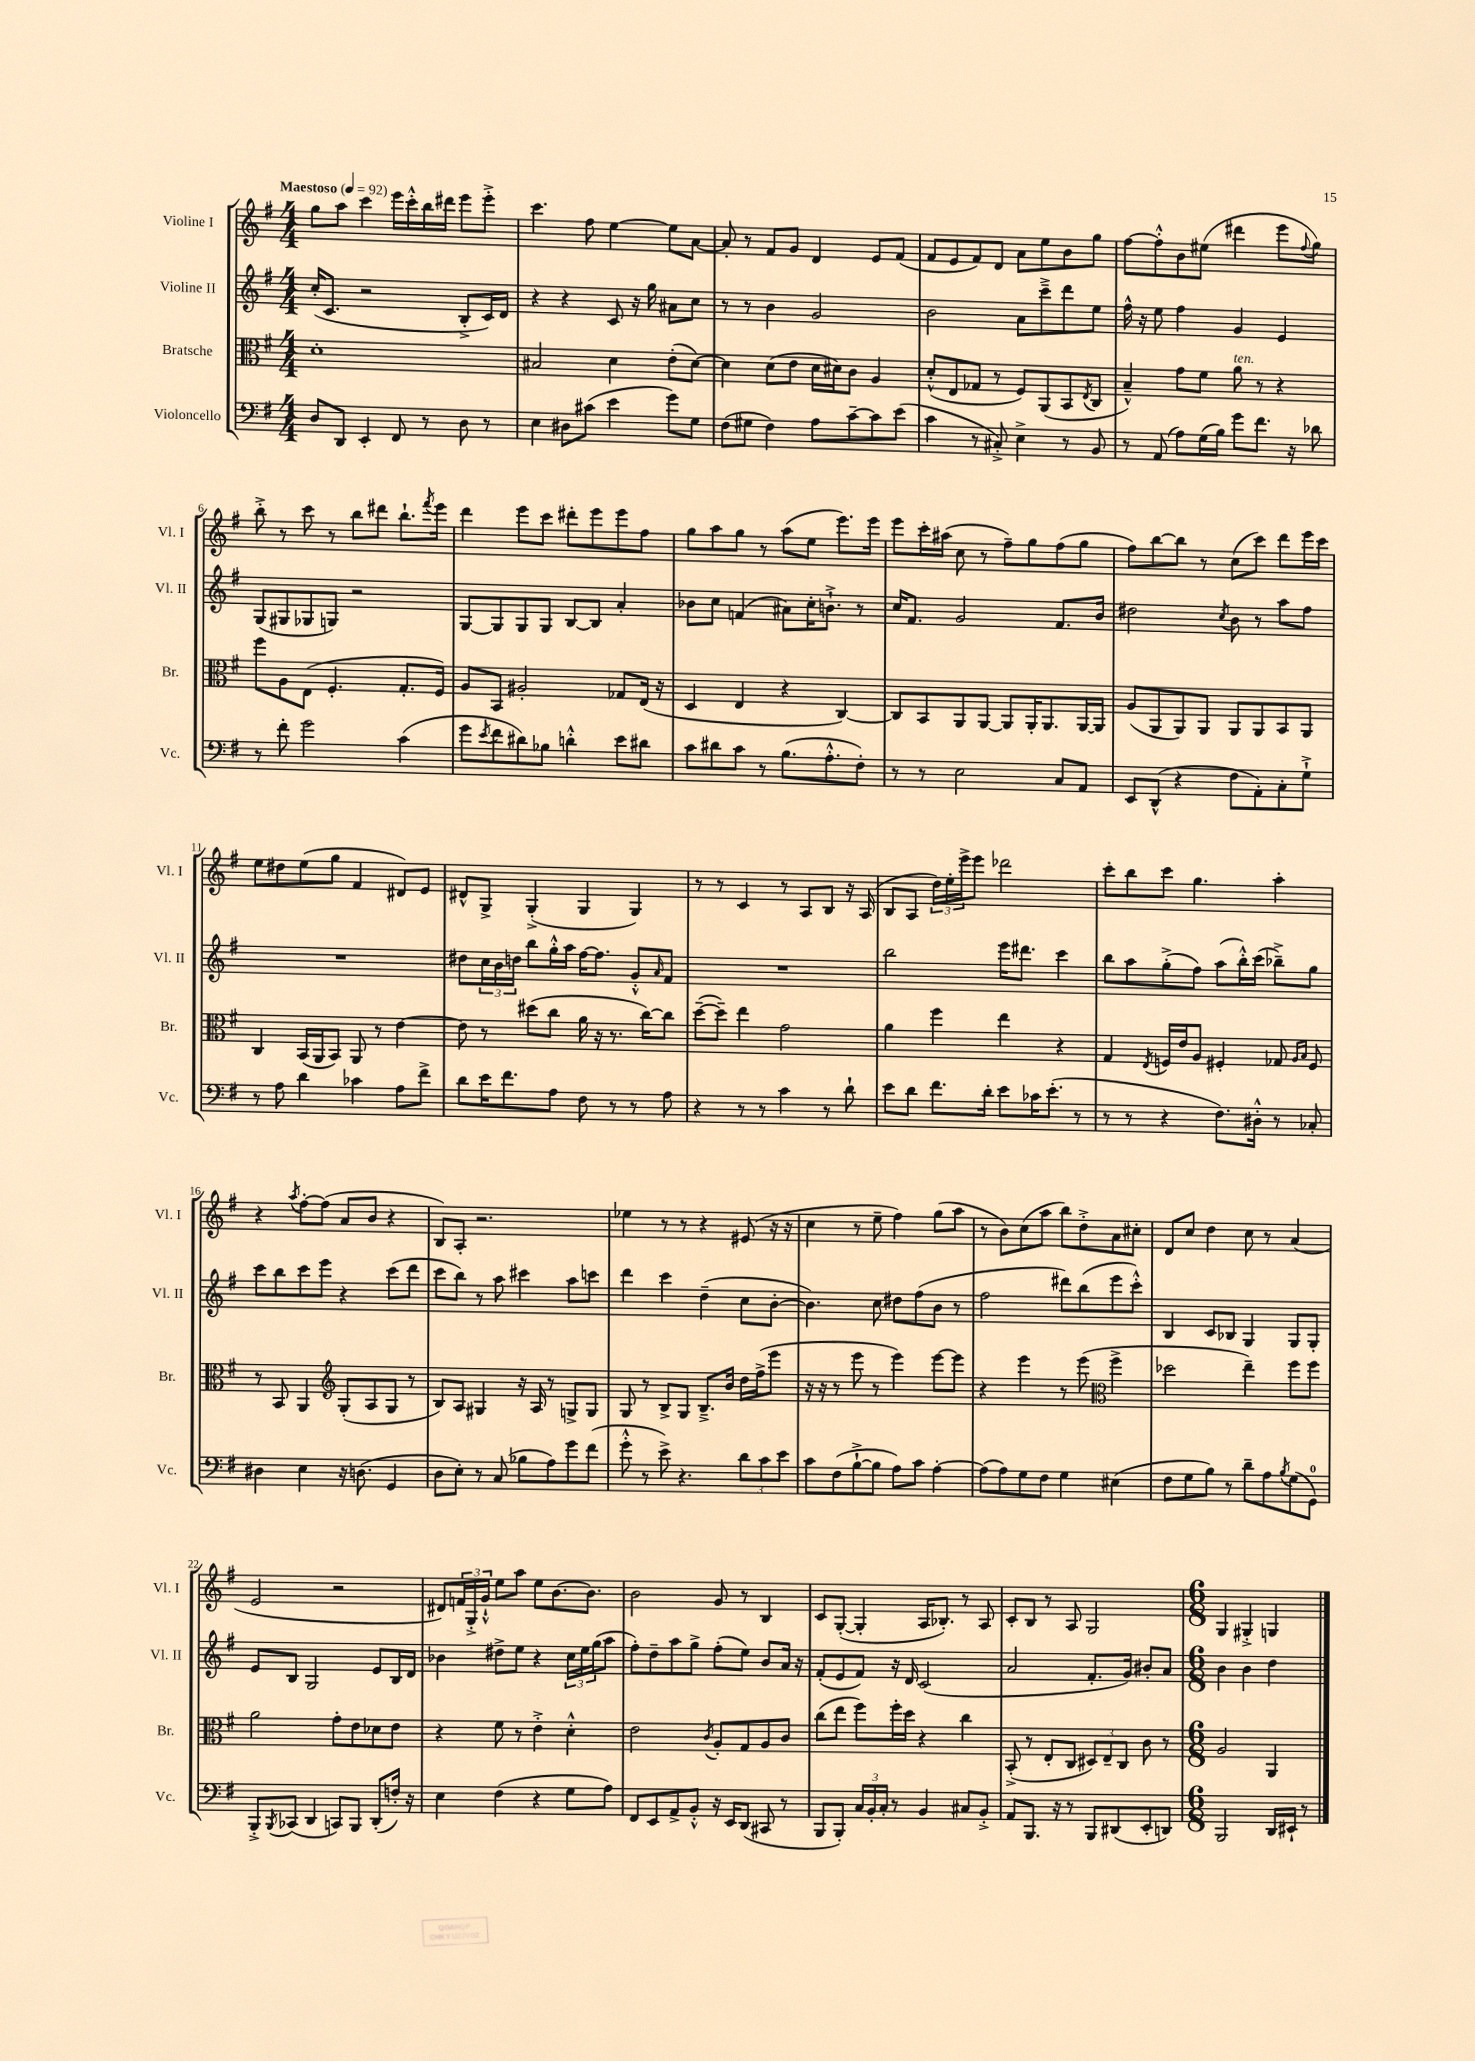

**kern	**kern	**kern	**kern
*part4	*part3	*part2	*part1
*staff4	*staff3	*staff2	*staff1
*I"Violoncello	*I"Bratsche	*I"Violine II	*I"Violine I
*I'Vc.	*I'Br.	*I'Vl. II	*I'Vl. I
*clefF4	*clefC3	*clefG2	*clefG2
*k[f#]	*k[f#]	*k[f#]	*k[f#]
*M4/4	*M4/4	*M4/4	*M4/4
*MM92	*MM92	*MM92	*MM92
=1	=1	=1	=1
!	!	!	!LO:TX:a:B:t=Maestoso
8D/L	1d'	(16cc'/KL	8gg\L
.	.	8.c/J	.
8DD/J	.	.	8aa\J
4EE'/	.	2r	4ccc\
8FF#/	.	.	16eee\LL
.	.	.	16ccc'^^\
8r	.	.	16bb\
.	.	.	16ddd#X\JJ
8D\	.	8B'^/L	8eee\L
8r	.	16c/L)	8eee'^\J
.	.	16d/JJ	.
=2	=2	=2	=2
4E\	2B#X/	4r	4.ccc\
8D#X\L	.	4r	.
(8c#X\J	.	.	8ff#\
4e\	4d\	8c/	[4ee\
.	.	16r	.
.	.	16gg\	.
8g\L)	(8e'\L	8a#X\L	8ee\L]
8G\J	[8d\J)	8cc\J	[8a\J
=3	=3	=3	=3
(8F#\L	4d\]	8r	8a'/]
8G#X\J	.	8r	8r
4F#\)	(8d\L	4b\	8f#/L
.	8e\J	.	8g/J
8A\L	16d\LL	2g/	4d/
.	16d#X\J)	.	.
[8c~\	8c\J	.	.
8c\]	4A/	.	8e/L
(8e\J	.	.	(8f#/J
=4	=4	=4	=4
4c\	(8d'^^/L	2b\	8f#/L
.	8E/	.	8e/
8r	8G-X/J	.	8f#/)
8C#X'^/)	8r	.	8d/J
4E^\	8F#/L)	8a\L	8a\L
.	(8AA/	8ccc~^\	8ee\
8r	8BB/	8ddd\	8b\
.	8qE/	.	.
8BB/	8C/J	8ee\J	8gg\J
=5	=5	=5	=5
8r	4B~^^/)	16ff#^^\	[8ff#\L
.	.	16r	.
(8AA/	.	8ee\	8ff#'^^\]
8A\L)	8g\L	4ff#\	8b\
(16G\L	8f#\J	.	(8ee#X\J
16B\JJ)	.	.	.
!	!LO:TX:a:i:t=ten.	!	!
8g\L	8a\	4g/	4ddd#X\
8.f#\J	8r	.	.
.	4r	4e/	8eee\L
16r	.	.	.
.	.	.	8qqff#/
8d-X\	.	.	8gg\J)
!!LO:LB:g=z
=6	=6	=6	=6
8r	8ff#\L	(8G/L	8bb'^\
8f#'\	8A\	8G#X/	8r
2g\	(8E\J	8G-X/	8ccc\
.	4.F#'/	8Gn/J)	8r
.	.	2r	8bb\L
.	.	.	8ddd#X\J
(4c\	8.G'/L	.	8.bb`\L
.	.	.	8qfff#/
.	16F#/Jk)	.	16eee\Jk
=7	=7	=7	=7
8g\L	8A/L	[8G/L	4ddd\
8qe/	.	.	.
8f#\	8BB/J	8G/]	.
8d#X\)	2A#X'/	8G/	8eee\L
8B-X\J	.	8G/J	8ccc\J
4dn'^^\	.	[8B/L	8ddd#X'\L
.	.	8B/J]	8eee\
8e\L	8G-X/L	4a'/	8eee\
8d#X\J	(16E/Jk	.	8ff#\J
.	16r	.	.
=8	=8	=8	=8
8c\L	4D/	8b-X\L	8gg\L
8d#X\	.	8cc\J	8aa\
8c\J	4E/	(4fn/	8gg\J
8r	.	.	8r
(8.B\L	4r	8a#X\L)	(8aa\L
.	.	16cc'\K	8ee\J
8.A'^^\	.	8.bn`^\J	.
.	[4C/)	.	8.eee\L)
8F#'\J)	.	8r	.
.	.	.	16eee\Jk
=9	=9	=9	=9
8r	8C/L]	16cc/KL	8eee\L
.	.	8.f#/J	.
8r	8BB/	.	16ccc'\L
.	.	.	(16aa#X\JJ
2E\	8AA/	2g/	8cc\
.	[8AA/J	.	8r
.	8AA/L]	.	8ff#~\L)
.	16AA'/K	.	8gg\
.	8.AA/	.	.
8C/L	.	8.f#/L	(8ff#\
8AA/J	[16AA/L	.	8gg\J
.	16AA/JJ]	16b/Jk	.
=10	=10	=10	=10
8EE/L	(8A/L	2dd#X\	8ff#\L)
(8DD^^/J	8AA/	.	[8bb\
4r	8AA/)	.	8bb\J]
.	8AA/J	.	8r
.	.	8qcc/	.
8F#\L	8AA/L	8b\	(8cc\L
8AA'\)	8AA/	8r	8ccc\J)
8C'\	8BB/	8aa\L	8ddd\L
8G`^\J	8AA/J	8ff#\J	16eee\L
.	.	.	16ccc\JJ
!!LO:LB:g=z
=11	=11	=11	=11
8r	4C/	1r	8ee\L
8A\	.	.	8dd#X\
4d\	(16BB/LL	.	(8ee\
.	16AA/J	.	.
.	8BB/J)	.	8gg\J
4c-X\	8AA/	.	4f#/
.	8r	.	.
8A\L	[4e\	.	8d#X/L)
8f#^\J	.	.	8e/J
=12	=12	=12	=12
8d\L	8e\]	8dd#X\L	8d#X^^/L
16e\K	8r	24cc\L	8G^/J
.	.	24b\	.
8.f#\	.	.	.
.	.	24ddn\JJ	.
.	(8dd#X\L	8bb\L	(4G'^/
8A\J	8cc\J	16gg'^^\L	.
.	.	16aa\JJ	.
8F#\	16a\	[16ff#\KL	4G/
.	16r	8.ff#\J]	.
8r	8.r	.	.
8r	.	8g'^^/L	4G/)
.	[16cc\KL)	.	.
.	.	16qqa/	.
8A\	8cc\J]	8f#/J	.
=13	=13	=13	=13
4r	([8dd~\L	1r	8r
.	8dd~\J])	.	8r
8r	4ee\	.	4c/
8r	.	.	.
4c\	2g\	.	8r
.	.	.	8A/L
8r	.	.	8B/J
8d`\	.	.	16r
.	.	.	(16A/
=14	=14	=14	=14
8e\L	4a\	2bb\	8B/L
8d\J	.	.	8A/J
8.f#\L	4ff#\	.	24dd\LL)
.	.	.	24ee'\
.	.	.	24eee^\J
.	.	.	8eee\J
16d'\Jk	.	.	.
8e\L	4ee\	16eee\KL	2ddd-X\
.	.	8.ddd#X\J	.
16c-X\K	.	.	.
(8.e'\J	.	.	.
.	4r	4ccc\	.
8r	.	.	.
=15	=15	=15	=15
8r	4G/	8bb\L	8ccc'\L
8r	.	8aa\	8bb\
.	8qE/	.	.
4r	16Fn/LL	(8gg'^\	8ccc\J
.	16e/J	.	.
.	8A/J	8ff#\J)	4.gg\
8.F#\L)	4F#X'/	(8aa\L	.
.	.	16bb'^^\L)	.
16D#X'^^\Jk	.	(16ccc\JJ	.
8r	8G-X/	8bb-X~^\L)	4aa'\
.	16qqA/LL	.	.
.	16qqB/JJ	.	.
8C-X'/	8F#/	8gg\J	.
!!LO:LB:g=z
=16	=16	=16	=16
4D#X\	8r	8ccc\L	4r
.	8BB/	8bb\	.
.	.	.	8qaa/
4E\	4AA/	8ccc\	[8ff#'\L
.	.	8eee\J	(8ff#\J]
*	*clefG2	*	*
16r	(8G'/L	4r	8a/L
(8.Dn\	.	.	.
.	8A/	.	8b/J
4GG/	8G/J	(8ccc\L	4r
.	8r	8ddd\J	.
=17	=17	=17	=17
8D\L	8B/L)	8ccc\L	8B/L)
8E'\J)	8A/J	8bb\J)	8A'/J
8r	4G#X/	8r	2.r
(8C/	.	8aa\	.
8B-X\L	16r	4ccc#X\	.
.	16A/	.	.
8A\)	8r	.	.
8g\	8Gn^/L	8aa\L	.
(8f#\J	8G/J	8cccn\J	.
=18	=18	=18	=18
8g'^^\	8G/	4ddd\	4ee-X\
8r	8r	.	.
8e^\)	8B^/L	4ccc\	8r
4.r	8G/J	.	8r
.	8.B~^/L	(4dd~\	4r
.	16b/Jk	.	.
12d\L	16dd\LL	8cc\L	(8e#X/
.	(16ff#^\J	.	.
12c\	.	.	.
.	8eee\J	[8b'\J	16r
12e\J	.	.	.
.	.	.	16r
=19	=19	=19	=19
8c\L	16r	4.b\])	4cc\
.	16r	.	.
(8F#\	8r	.	.
[8B`^\	8eee\	.	8r
8B\J]	8r	8cc\	8ee~\
8A\L)	4eee\)	8dd#X\L	4ff#\)
8c\J	.	(8ff#\	.
[4A'\	[8eee\L	8b\J	(8gg\L
.	8eee\J]	8r	8aa\J
=20	=20	=20	=20
(8A\L]	4r	2ff#\	8r
8A\)	.	.	8b\L)
8G\	4eee\	.	(8cc\
8F#\J	.	.	8aa\J
4G\	8r	8ddd#X\L)	8bb\L)
.	(8eee\	(8bb\	8dd'^\
*	*clefC3	*	*
(4E#X\	4ff#^\	8eee\	8a\
.	.	8ccc'^^\J)	8cc#X'\J
=21	=21	=21	=21
8F#\L	2dd-X\	4B/	8d/L
8G\	.	.	8cc/J
8B\J)	.	8c/L	4dd\
8r	.	8B-X/J	.
8d~\L	4ee~\)	4G/	8cc\
8A\	.	.	8r
8qB/	.	.	.
(8G\	8ff#\L	8G/L	(4a/
8GG\J)	8ff#\J	8G'/J	.
!!LO:LB:g=z
=22	=22	=22	=22
8BBB'^/L	2a\	8e/L	2e/
8qBBB/	.	.	.
(8CC-X/J	.	8B/J	.
4DD/	.	2G/	.
8CCn/L)	8g'\L	.	2r
8BBB/J	8e\	.	.
(8DD'/L	8d-X\	8e/L	.
16Fn'/Jk)	8e\J	16B/L	.
16r	.	16d/JJ	.
=23	=23	=23	=23
4E\	4r	4b-X\	8d#X/L)
.	.	.	24fn/L
.	.	.	24G'^/
.	.	.	24g`^^/JJ
(4F#\	8f#\	8dd#X^\L	8ee\L
.	8r	8ee\J	8aa\J
4r	4e'^\	4r	8ee\L
.	.	.	[8.b\
8G\L	4d'^^\	24cc\LL	.
.	.	24ee\	.
.	.	.	8.b\J]
.	.	(24gg\J	.
8A\J)	.	8aa\J	.
=24	=24	=24	=24
8FF#/L	2e\	8ff#'\L)	2b\
8EE/	.	8dd~\	.
8AA^/	.	8aa\	.
8BB'^^/J	.	8gg^\J	.
.	8qc/	.	.
16r	8A'/L	(8ff#'\L	8g/
16EE/KL	.	.	.
(8DD/J	8G/	8ee\J)	8r
8CC#X/	8A/	8b/L	4B/
8r	8c/J	16a/Jk	.
.	.	16r	.
=25	=25	=25	=25
8BBB/L	(8cc\L	(8f#'/L	8c/L
8BBB'/J)	8ee\J	8e/	([8G'/J
24C/LL	8ff#\L)	8f#/J)	4G'/]
24BB'/	.	.	.
24C'/JJ	.	.	.
8r	16ff#'\L	16r	.
.	16dd\JJ	16d/	.
4BB/	4r	(2c/	16A/KL
.	.	.	8.B-X'/J)
8C#X/L	4cc\	.	8r
8BB'^/J	.	.	8A/
=26	=26	=26	=26
8AA/L	(8BB'^/	2a/	8c'/L
8.BBB/J	8r	.	8B/J
.	8E'/L	.	8r
16r	.	.	.
8r	8C/J	.	8A/
8BBB/L	12D#X/L)	8.f#'/L	2G/
.	12E~/	.	.
(8DD#X/	.	.	.
.	12C/J	.	.
.	.	16g/Jk)	.
8EE'/	8c\	8b#X'/L	.
8DDn/J)	8r	8a/J	.
=27	=27	=27	=27
*M6/8	*M6/8	*M6/8	*M6/8
2BBB/	2A/	4b\	4G/
.	.	4b\	4G#X'^/
16DD/LL	4AA/	4dd\	4Gn/
16EE#X`/JJ	.	.	.
8r	.	.	.
==	==	==	==
*-	*-	*-	*-
